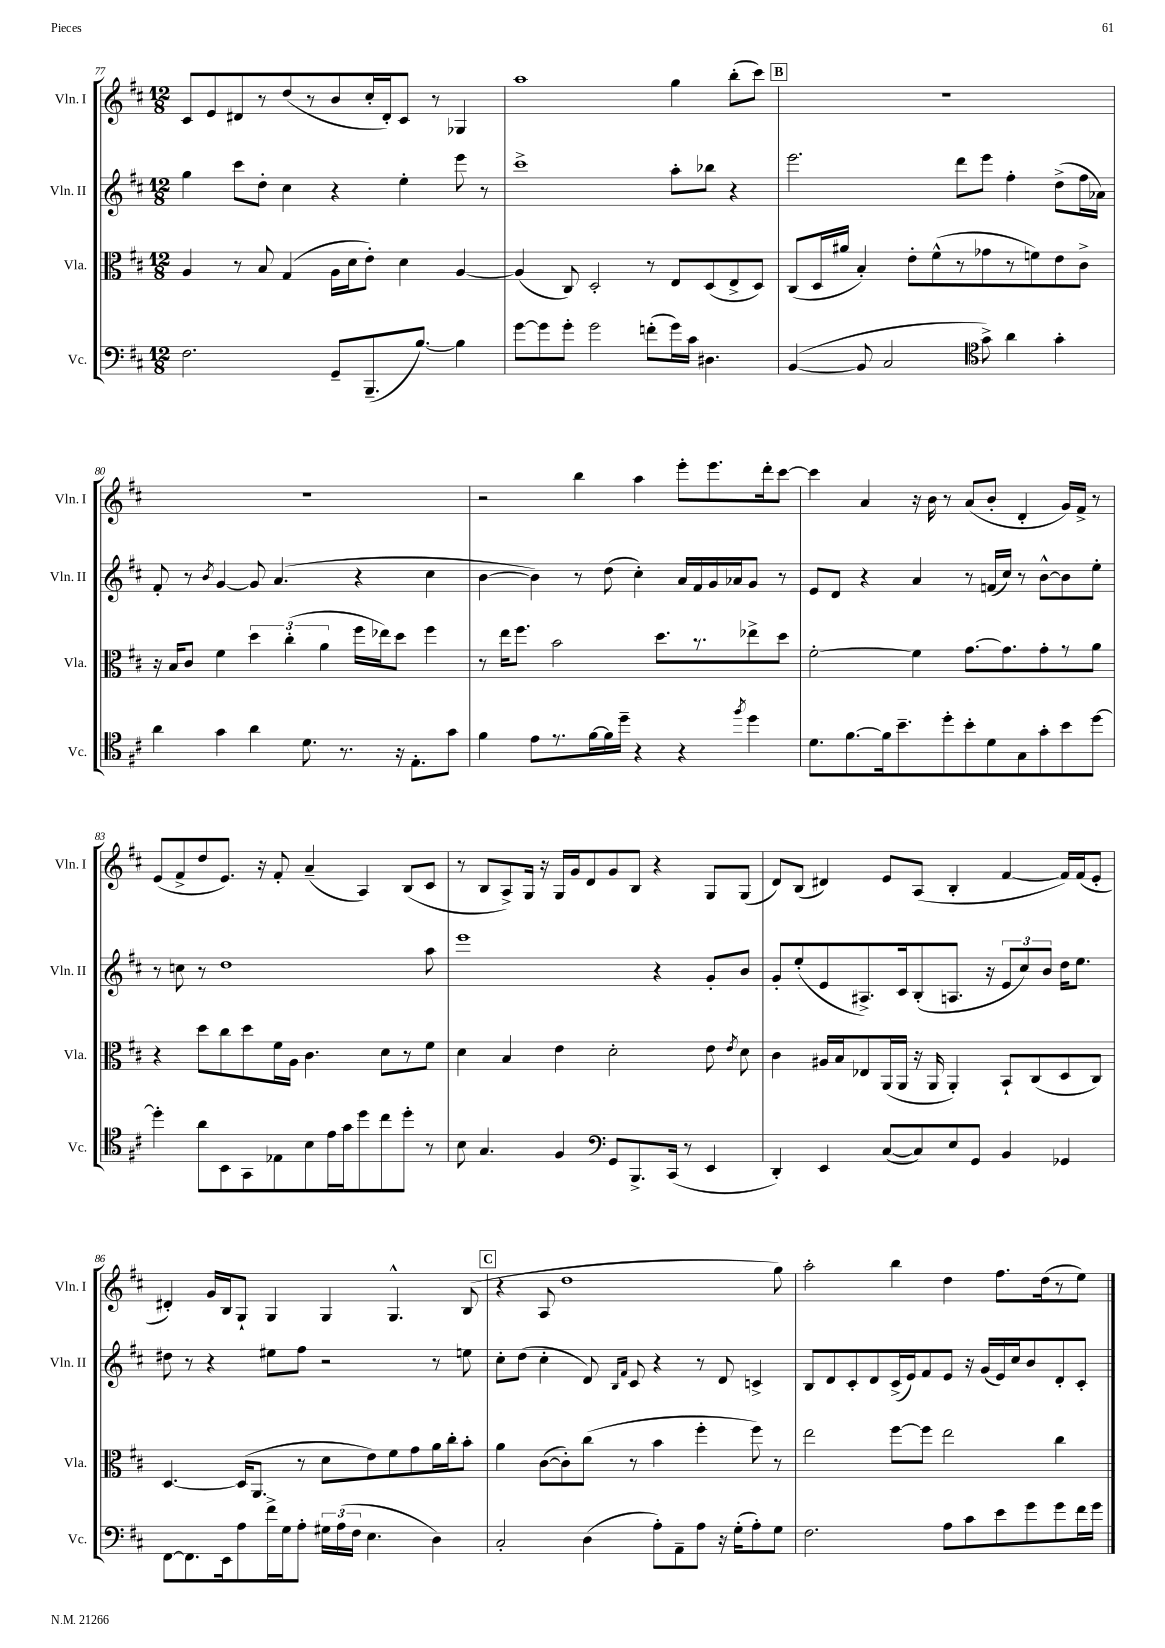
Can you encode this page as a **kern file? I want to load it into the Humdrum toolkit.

**kern	**kern	**kern	**kern
*staff4	*staff3	*staff2	*staff1
*clefF4	*clefC3	*clefG2	*clefG2
*k[f#c#]	*k[f#c#]	*k[f#c#]	*k[f#c#]
*M12/8	*M12/8	*M12/8	*M12/8
2.F#	4A	4gg	8c#
.	.	.	8e
.	8r	8ccc#	8d#
.	8B	8dd'	8r
.	(4G	4cc#	(8dd
.	.	.	8r
8GG~	16A	4r	8b
.	16d	.	.
(8.BBB~	8e')	.	16cc#'
.	.	.	16d#')
.	4d	4ee'	8c#
[8.B)	.	.	.
.	.	.	8r
4B]	[4A	8eee	4G-
.	.	8r	.
=	=	=	=
[8g	(4A]	1ccc#^	1aa
8g]	.	.	.
8g'	8C#)	.	.
2g	2D'	.	.
(8f'	8r	.	.
16g)	8E	8aa'	4gg
16c#	.	.	.
4.D#	(8D	8bb-	.
.	8E^	4r	(8bb'
.	8D)	.	8ccc#)
=	=	=	=
([4BB	(8C#	2.eee	1.r
.	16D	.	.
.	16a#	.	.
8BB]	4B')	.	.
2C#	.	.	.
.	8e'	.	.
.	(8f#^^	.	.
.	8r	8ddd	.
*clefC4	*	*	*
8g^)	8g-	8eee	.
4a	8r	4ff#'	.
.	8f)	.	.
4g'	8e	(8dd^	.
.	8c#^	16ff#	.
.	.	16a-)	.
=	=	=	=
4a	16r	8f#'	1.r
.	16B	.	.
.	8c#	8r	.
.	.	8qb	.
4g	4f#	[4g	.
4a	6dd	8g]	.
.	.	(4.a	.
.	(6cc#'	.	.
8.d	.	.	.
.	6a	.	.
8.r	.	.	.
.	16ff#	4r	.
.	16ee-)	.	.
16r	8dd	.	.
8.E'	.	.	.
.	4ff#	4cc#	.
8g	.	.	.
=	=	=	=
4f#	8r	[4b	2r
.	16ee	.	.
.	8.ff#	.	.
8e	.	4b])	.
8.r	2b	.	.
.	.	8r	4bb
[16f#	.	.	.
16f#]	.	(8dd	.
16dd~	.	.	.
4r	.	4cc#')	4aa
.	8.dd	.	.
4r	.	16a	8eee'
.	8.r	16f#	.
.	.	16g	8.eee
.	.	16a-	.
8qff#	.	.	.
4dd	8ee-^	8g	.
.	.	.	16ddd'
.	8dd	8r	[8ccc#
=	=	=	=
8.d	[2f#'	8e	4ccc#]
.	.	8d	.
[8.f#	.	.	.
.	.	4r	4a
16f#]	.	.	.
8.b~	.	.	.
.	4f#]	4a	16r
.	.	.	16b
8dd'	.	.	8r
8b'	[8.g	8r	(8a
8d	.	(16f	8b'
.	8.g]	16cc#)	.
8G	.	8r	4d'
8g'	8g'	[8b^^	.
8b	8r	8b]	16g)
.	.	.	16f#^
[8dd	8a	8ee'	8r
=	=	=	=
4dd']	4r	8r	(8e
.	.	8cc	8f#^
8a	8dd	8r	8dd
8BB	8cc#	1dd	8.e)
8GG	8dd	.	.
.	.	.	16r
8E-	16f#	.	8f#'
.	16A	.	.
8B	4.c#	.	(4a~
16e	.	.	.
16g	.	.	.
8dd	.	.	4A)
8cc#	8d	.	.
8dd'	8r	.	(8B
8r	8f#	8aa	8c#
=	=	=	=
8B	4d	1eee	8r
4.G	.	.	8B
.	4B	.	8A^)
.	.	.	16G
.	.	.	16r
4F#	4e	.	16G
.	.	.	16g
.	.	.	8d
*clefF4	*	*	*
8GG	2d'	.	8g
8.BBB^	.	.	8B
.	.	4r	4r
(16CC#	.	.	.
8r	.	.	.
4EE	8e	8g'	8G
.	8qe	.	.
.	8d	8b	(8G
=	=	=	=
4DD')	4c#	8g'	8d)
.	.	(8ee'	(8B
4EE	16A#	8e	4d#)
.	16B	.	.
.	8E-	8.A#^)	.
([8C#	(16AA	.	8e
.	16AA	16c#	.
8C#])	16r	(8B'	(8A
.	16AA	.	.
8E	4AA')	8.A	4B'
8GG	.	.	.
.	.	16r	.
4BB	8BB`	12e	[4f#
.	.	12cc#)	.
.	(8C#	.	.
.	.	12b	.
4GG-	8D	16dd	16f#])
.	.	8.ee	(16f#
.	8C#)	.	8e'
=	=	=	=
[8FF#	[4.D	8dd#	4d#')
8.FF#]	.	8r	.
.	.	4r	16g
16EE	.	.	16B
8A	(16D]	.	8G`
.	8.AA	.	.
16f#^	.	8ee#	4G
16G	.	.	.
8A'	8r	8ff#	.
24G#	8d	2r	4G
(24A	.	.	.
24F#	.	.	.
4.E	8e)	.	.
.	8f#	.	4.G^^
.	8g	.	.
4D)	16a	8r	.
.	16cc#'	.	.
.	8b'	8ee	(8B
=	=	=	=
2C#'	4a	8cc#'	4r
.	.	(8dd	.
.	([8c#	4cc#'	8A
.	8c#'])	.	1dd
(4D	(8cc#	8d)	.
.	.	16qqB	.
.	.	16qqf#	.
.	8r	8c#	.
8A')	4b	4r	.
8AA~	.	.	.
8A	4ff#'	8r	.
16r	.	8d	.
(16G'	.	.	.
8A')	8ff#)	4c^	.
8G	8r	.	8gg)
=	=	=	=
2.F#	2ee	8B	2aa'
.	.	8d	.
.	.	8c#'	.
.	.	8d	.
.	[8ff#	(16c#^	4bb
.	.	16e)	.
.	8ff#]	8f#	.
8A	2ee	8e	4dd
8c#	.	16r	.
.	.	(16g	.
8e	.	16e)	8.ff#
.	.	16cc#	.
8g	.	8b	.
.	.	.	(16dd
8g	4cc#	8d'	8r
16f#	.	8c#'	8ee)
16g	.	.	.
==	==	==	==
*-	*-	*-	*-
